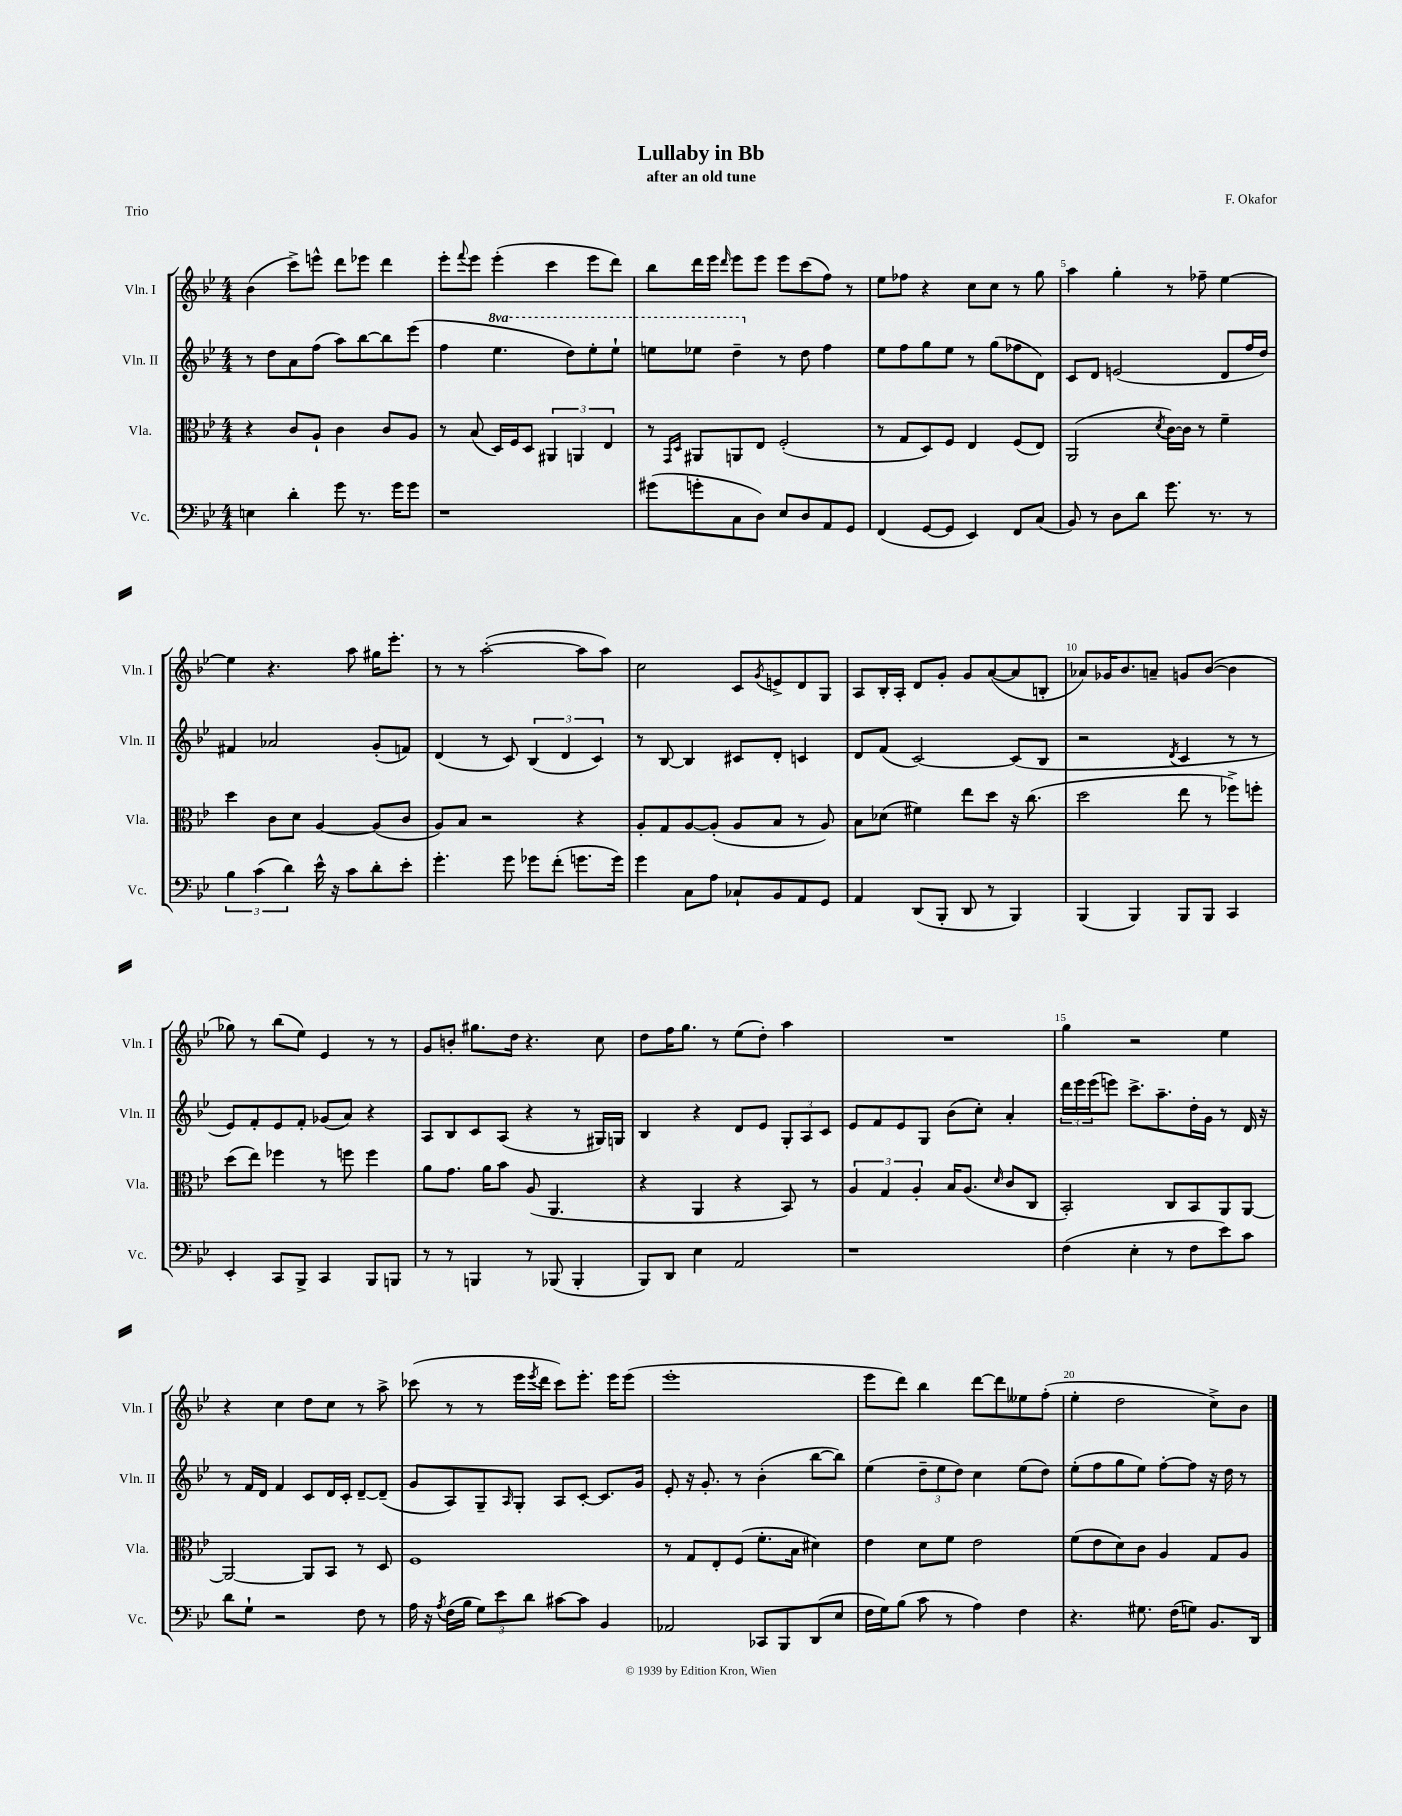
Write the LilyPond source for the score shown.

\header { title = "Lullaby in Bb" composer = "F. Okafor" subtitle = "after an old tune" piece = "Trio" }
<<
\new StaffGroup <<
\new Staff = "s0" \with { instrumentName = "Vln. I" shortInstrumentName = "Vln. I" } {
    \clef treble \key bes \major \numericTimeSignature \time 4/4
    bes'4( c'''8->) e'''8-^ d'''8 ees'''8 d'''4 |
    ees'''8-. \appoggiatura { f'''8 } ees'''8 ees'''4-.( c'''4 ees'''8 d'''8) |
    bes''8 d'''16 ees'''16 \grace { d'''16 } ees'''8 ees'''8 ees'''8 c'''8( f''8) r8 |
    ees''8 fes''8 r4 c''8 c''8 r8 g''8 |
    a''4 g''4-. r8 fes''8-- ees''4~ |
    ees''4 r4. a''8 gis''16 ees'''8.-. |
    r8 r8 a''2~-.( a''8 a''8) |
    c''2 c'8 \acciaccatura { g'8 } e'8-> d'8 g8 |
    a8 bes16-. a16-. d'8 g'8-. g'8 a'8~( a'8 b8-. |
    aes'8) ges'16 bes'8. a'8-- g'8 bes'8~( bes'4 |
    ges''8) r8 bes''8( ees''8) ees'4 r8 r8 |
    g'8 b'8-. gis''8. d''16 r4. c''8 |
    d''8 f''16 g''8. r8 ees''8( d''8-.) a''4 |
    R1 |
    g''4 r2 ees''4 |
    r4 c''4 d''8 c''8 r8 a''8-> |
    ces'''8( r8 r8 ees'''16 \acciaccatura { ees'''8 } d'''16 ces'''8) ees'''8.-. ees'''16 ees'''8( |
    ees'''1-. |
    ees'''8 d'''8) bes''4 d'''8~ d'''8 eeses''8 f''8-.( |
    ees''4-. d''2 c''8->) bes'8 \bar "|." |
}
\new Staff = "s1" \with { instrumentName = "Vln. II" shortInstrumentName = "Vln. II" } {
    \clef treble \key bes \major \numericTimeSignature \time 4/4 \set Staff.ottavationMarkups = #ottavation-simple-ordinals
    r8 d''8 a'8 f''8( a''8) bes''8~ bes''8 ees'''8( |
    f''4 \ottava #1 ees'''4. d'''8) ees'''8-. ees'''8-! |
    e'''8 ees'''8 d'''4-- \ottava #0 r8 d''8 f''4 |
    ees''8 f''8 g''8 ees''8 r8 g''8( fes''8 d'8) |
    c'8 d'8 e'2( d'8 f''16 d''16) |
    fis'4 aes'2 g'8-.( f'8) |
    d'4( r8 c'8) \tuplet 3/2 { bes4( d'4 c'4) } |
    r8 bes8~ bes4 cis'8 d'8-. c'4 |
    d'8 f'8( c'2~) c'8( bes8 |
    r2 \acciaccatura { d'8 } c'4 r8 r8 |
    ees'8) f'8-. ees'8 f'8-. ges'8( a'8) r4 |
    a8 bes8 c'8 a8( r4 r8 gis16) g16 |
    bes4 r4 d'8 ees'8 \tuplet 3/2 { g8-. a8 c'8 } |
    ees'8 f'8 ees'8 g8 bes'8( c''8-.) a'4-. |
    \tuplet 3/2 { d'''16 ees'''16 ees'''16( } e'''8) c'''8.-> a''8.-- d''16-. g'16 r8 d'16 r16 |
    r8 f'16 d'16 f'4 c'8 d'16 c'16-. d'8~-- d'8--( |
    g'8 a8) g8-- \grace { a16 } g8-. a8 c'8~-. c'8. g'16 |
    ees'8-. r16 g'8.-. r8 bes'4-.( bes''8~ bes''8) |
    ees''4( \tuplet 3/2 { d''8-- ees''8 d''8) } c''4 ees''8( d''8) |
    ees''8-.( f''8 g''8 ees''8) f''8~-. f''8 r16 d''16 r8 \bar "|." |
}
\new Staff = "s2" \with { instrumentName = "Vla." shortInstrumentName = "Vla." } {
    \clef alto \key bes \major \numericTimeSignature \time 4/4
    r4 c'8 a8-! c'4 c'8 a8 |
    r8 bes8( d16) f16 d8 \tuplet 3/2 { ais,4 a,4 ees4 } |
    r8 \grace { g,16 d16 } ais,8 a,8 ees8 f2-.( |
    r8 g8 d8) f8 ees4 f8( ees8) |
    a,2( \acciaccatura { d'8 } c'16~) c'16 r8 f'4-- |
    d''4 c'8 d'8 a4~ a8( c'8 |
    a8) bes8 r2 r4 |
    a8-. g8 a8~ a8-.( a8 bes8 r8 a8) |
    bes8 des'8( fis'4) ees''8 d''8 r16 c''8.( |
    d''2 ees''8 r8 fes''8->) f''8-. |
    d''8( ees''8) fes''4 r8 f''8 f''4 |
    a'8 g'8. a'16 bes'8 a8( a,4. |
    r4 a,4 r4 bes,8) r8 |
    \tuplet 3/2 { a4 g4 a4-. } bes16 a8.( \grace { d'16 } c'8 c8 |
    bes,2-.) c8 bes,8 a,8 a,8~ |
    a,2~ a,8 bes,8 r8 d8 |
    f1 |
    r8 g8 ees8-. f8( f'8.-. bes16 dis'4) |
    ees'4 d'8 f'8 ees'2 |
    f'8( ees'8 d'8) c'8 a4 g8 a8 \bar "|." |
}
\new Staff = "s3" \with { instrumentName = "Vc." shortInstrumentName = "Vc." } {
    \clef bass \key bes \major \numericTimeSignature \time 4/4
    e4 d'4-. g'8 r8. g'16 g'8 |
    r1 |
    gis'8( g'8-. c8 d8) ees8 d8 a,8 g,8 |
    f,4( g,8~ g,8 ees,4) f,8 c8( |
    bes,8) r8 d8 d'8 g'8. r8. r8 |
    \tuplet 3/2 { bes4 c'4( d'4) } ees'16-^ r16 c'8 d'8-. ees'8-. |
    g'4.-. g'8 ges'8 f'8-.( g'8. g'16) |
    g'4 c8 a8 ces8-! bes,8 a,8 g,8 |
    a,4 d,8( bes,,8-. d,8 r8 bes,,4) |
    bes,,4( bes,,4) bes,,8 bes,,8 c,4 |
    ees,4-. c,8 bes,,8-> c,4 bes,,8 b,,8 |
    r8 r8 b,,4 r8 bes,,8( bes,,4-. |
    bes,,8) d,8 ees4 a,2 |
    r1 |
    f4( ees4-. r8 f8 ees'8) c'8 |
    d'8 g8-! r2 f8 r8 |
    a16 r16 \acciaccatura { a8 } f16( bes16 \tuplet 3/2 { g8) ees'8 d'8 } cis'8~ cis'8 bes,4 |
    aes,2 ces,8 bes,,8 d,8( ees8 |
    f16 g16) bes8( c'8 r8 a4) f4 |
    r4. gis8. f16( g8) bes,8. d,16 \bar "|." |
}
>>
>>
\layout { \context { \Score \override BarNumber.break-visibility = ##(#f #t #t) barNumberVisibility = #(every-nth-bar-number-visible 5) } }
